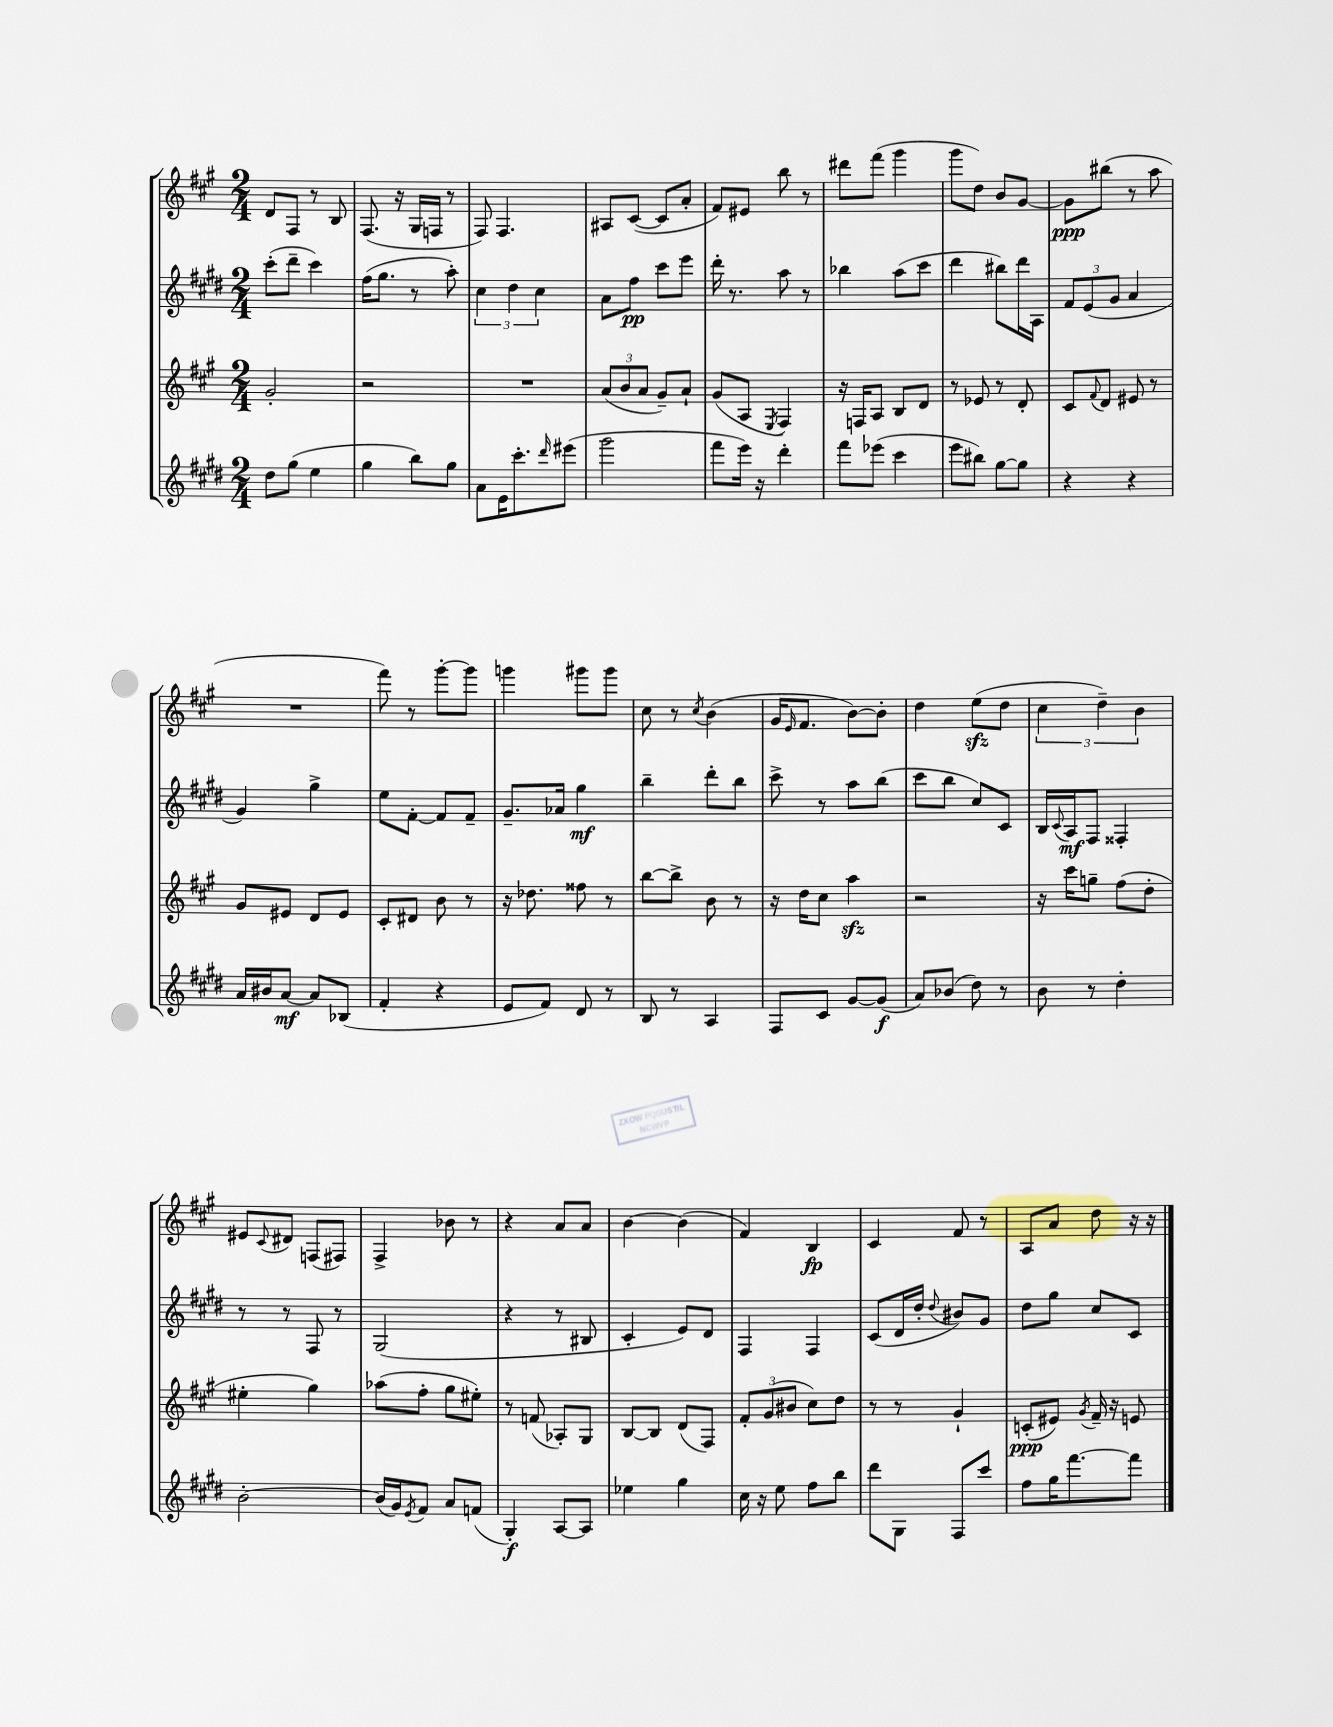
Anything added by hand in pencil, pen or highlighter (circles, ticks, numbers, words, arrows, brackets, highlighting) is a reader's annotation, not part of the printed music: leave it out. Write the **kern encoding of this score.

**kern	**kern	**kern	**kern
*staff4	*staff3	*staff2	*staff1
*clefG2	*clefG2	*clefG2	*clefG2
*k[f#c#g#d#]	*k[f#c#g#]	*k[f#c#g#d#]	*k[f#c#g#]
*M2/4	*M2/4	*M2/4	*M2/4
8dd#	2g#'	(8ccc#'	8d
(8gg#	.	8ddd#~	8F#
4ee	.	4ccc#)	8r
.	.	.	8B
=	=	=	=
4gg#	2r	(16ff#	(8.F#
.	.	8.gg#	.
.	.	.	16r
8bb)	.	8r	16G#
.	.	.	16F
8gg#	.	8aa')	8r
=	=	=	=
8a	2r	6cc#	8F#)
16e	.	.	4.F#
.	.	6dd#	.
8.ccc#'	.	.	.
.	.	6cc#	.
16qqddd#	.	.	.
(8eee#	.	.	.
=	=	=	=
2ggg#	(12a	8a	8A#
.	12b	.	.
.	.	8ff#	([8c#
.	12a	.	.
.	8g#~)	8ccc#	8c#]
.	8a`	8eee	8a'
=	=	=	=
8fff#	(8g#	16ddd#'	8f#)
.	.	8.r	.
16eee)	8A	.	8e#
16r	.	.	.
.	8qE	.	.
4ddd#'	4F#)	8aa	8bb
.	.	8r	8r
=	=	=	=
8fff#	16r	4bb-	8ddd#
.	16F	.	.
(8eee-	8A	.	(8fff#
4ccc#	8B	(8aa	4ggg#
.	8d	8ccc#	.
=	=	=	=
8eee	8r	4ddd#	8ggg#
8bb#)	8e-	.	8dd)
[8gg#	8r	8bb#)	8b
8gg#]	8d'	16ddd#	[8g#
.	.	16A	.
=	=	=	=
4r	8c#	12f#	8g#]
.	.	(12e	.
.	8qqf#	.	.
.	8d	.	(8bb#
.	.	12g#	.
4r	8e#	4a	8r
.	8r	.	8aa
=	=	=	=
16a	8g#	4g#)	2r
16b#	.	.	.
[8a	8e#	.	.
8a]	8d	4gg#^	.
(8B-	8e#	.	.
=	=	=	=
4f#'	8c#'	8ee	8fff#)
.	8d#	[8f#'	8r
4r	8b	8f#]	[8ggg#'
.	8r	8f#~	8ggg#]
=	=	=	=
8e	16r	8.g#~	4ggg
.	8.dd-	.	.
8f#)	.	.	.
.	.	16a-	.
8d#	8ff##	4gg#	8ggg#
8r	8r	.	8ggg#
=	=	=	=
8B	[8bb	4bb~	8cc#
8r	8bb^]	.	8r
.	.	.	8qcc#
4A	8b	8ddd#'	(4b
.	8r	8bb	.
=	=	=	=
8F#	16r	8ccc#^	16g#
.	.	.	16qqe
.	16dd	.	8.f#
8c#	8cc#	8r	.
[8g#	4aa	8aa	[8b)
(8g#]	.	(8bb	8b']
=	=	=	=
8a)	2r	8ccc#	4dd
(8b-	.	8bb	.
8dd#)	.	8cc#)	(8ee
8r	.	8c#	8dd
=	=	=	=
8b	16r	16B	6cc#
.	.	8qqc#	.
.	16ccc#	16A	.
8r	8gg~	8F#	.
.	.	.	6dd~)
4dd#'	(8ff#	4F##'	.
.	.	.	6b
.	8dd'	.	.
=	=	=	=
[2b'	4ee#'	8r	8e#
.	.	.	8qqc#
.	.	8r	8d#
.	4gg#)	8F#	(8F
.	.	8r	8F#)
=	=	=	=
(16b]	(8aa-	(2G#	4F#^
16g#)	.	.	.
8qe	.	.	.
8f#	8ff#'	.	.
8a	8gg#	.	8b-
(8f	8ee#')	.	8r
=	=	=	=
4G#')	8r	4r	4r
.	(8f	.	.
[8A	8A-')	8r	8a
8A]	8G#	8B#	8a
=	=	=	=
4ee-	[8B	4c#'	[4b
.	8B]	.	.
4gg#	(8d	8e)	(4b]
.	8F#)	8d#	.
=	=	=	=
16cc#	12f#'	4F#	4f#)
16r	.	.	.
.	(12g#	.	.
8ee	.	.	.
.	12b#	.	.
8ff#	8cc#)	4F#	4B
8bb	8dd	.	.
=	=	=	=
8ddd#	8r	(8c#	4c#
8G#	8r	16d#	.
.	.	16dd#'	.
.	.	8qqdd#	.
8F#	4g#`	8b#)	8f#
8ccc#	.	8g#	8r
=	=	=	=
8ff#	(8c'	8dd#	8A
16gg#	8e#)	8gg#	8a
[8.fff#	.	.	.
.	8qg#	.	.
.	16f#~	8cc#	8dd
.	16r	.	.
8fff#]	8e	8c#	16r
.	.	.	16r
==	==	==	==
*-	*-	*-	*-
